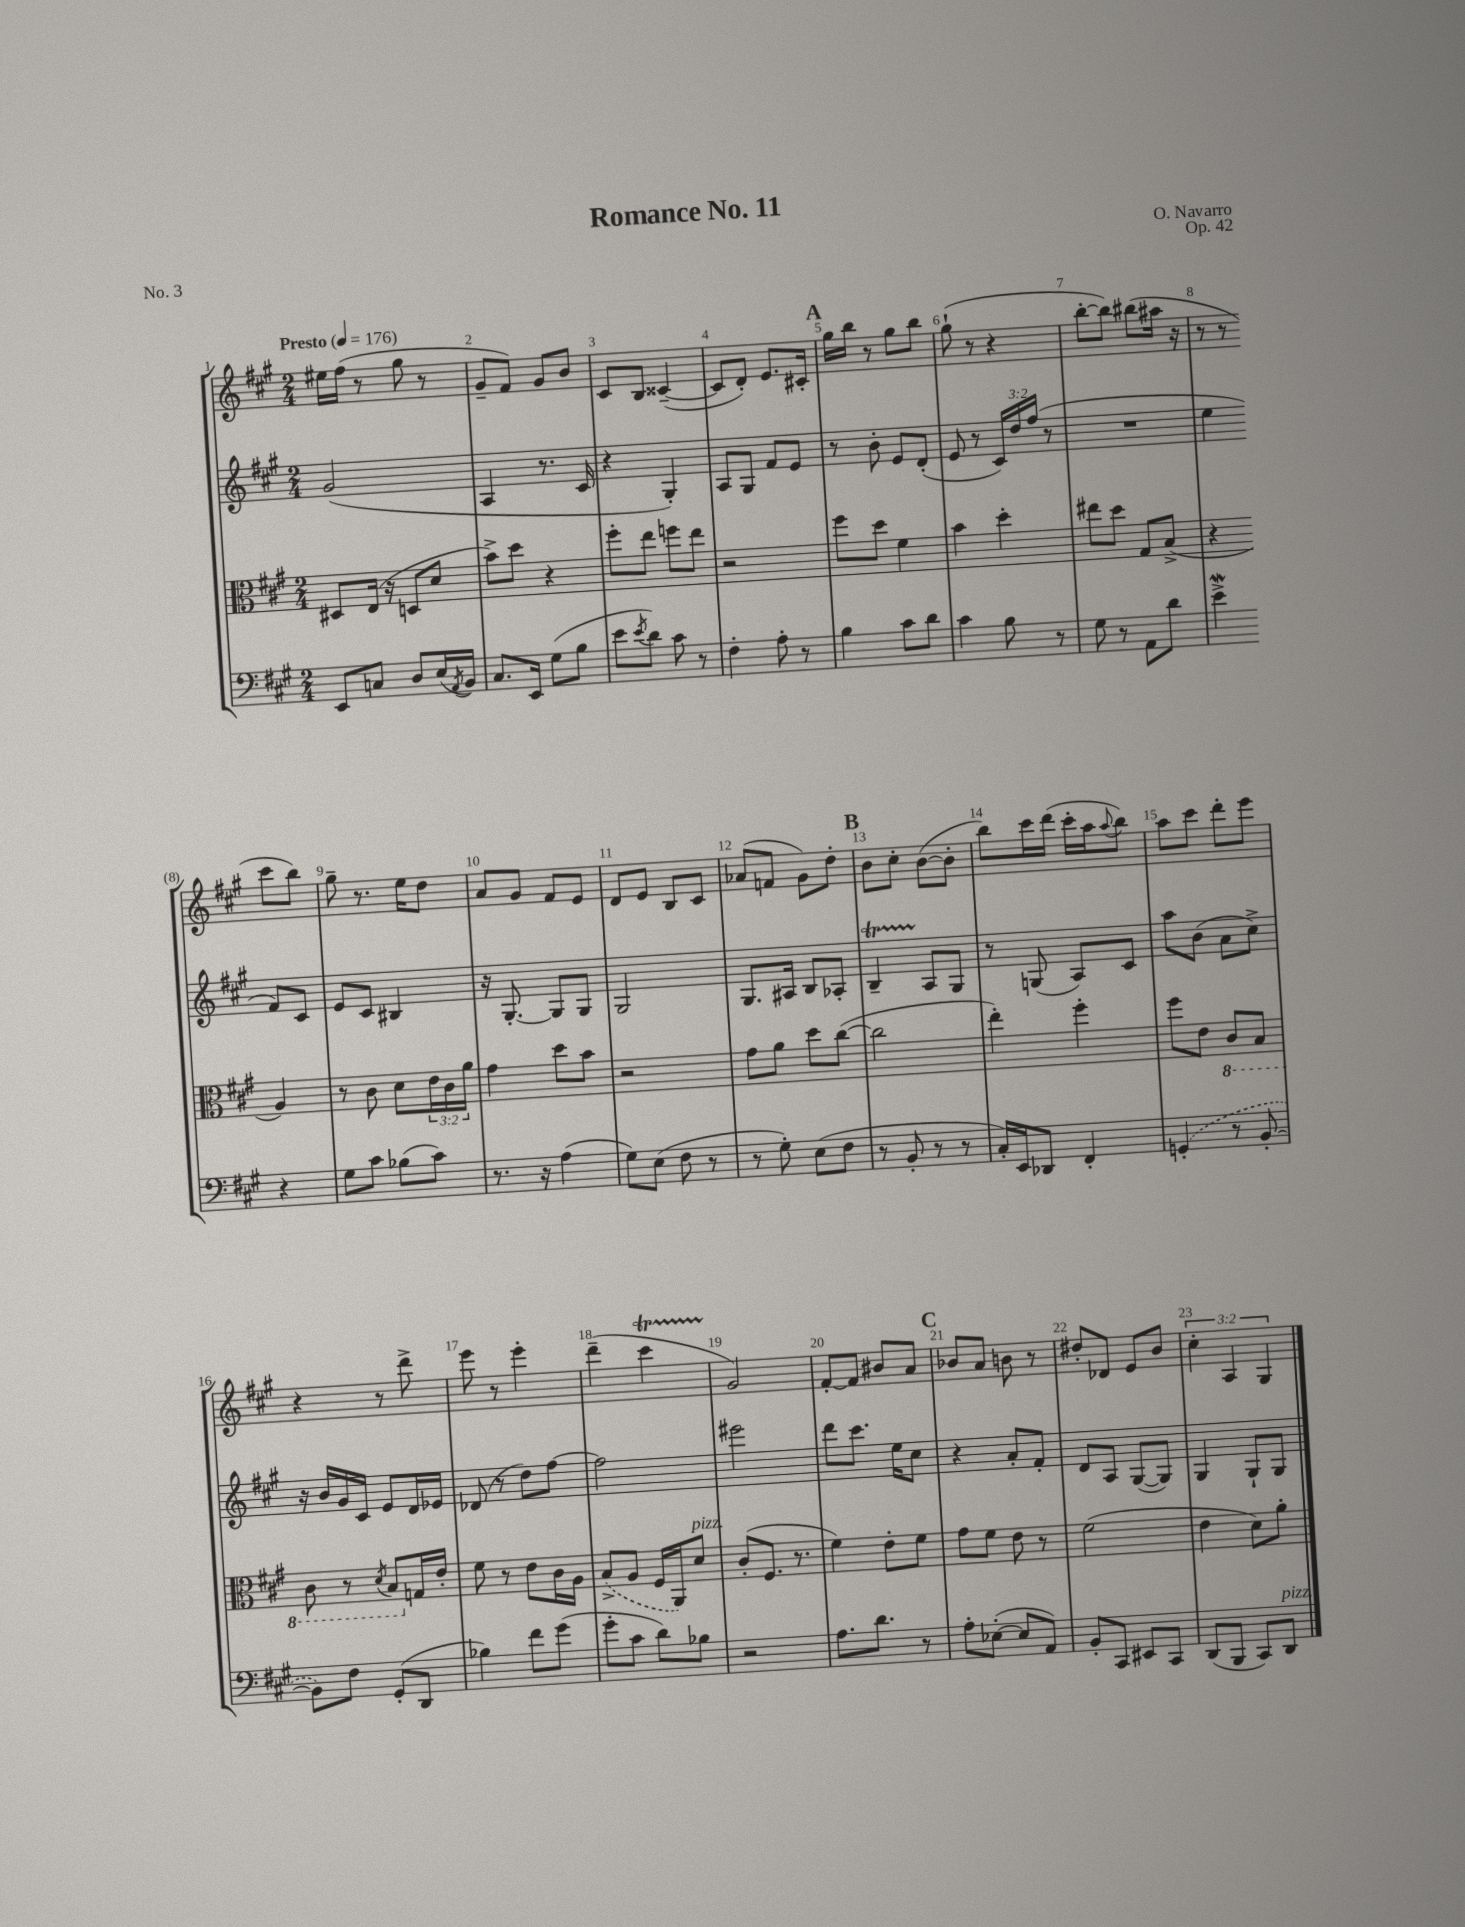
\header { title = "Romance No. 11" composer = "O. Navarro" opus = "Op. 42" piece = "No. 3" }
<<
\new StaffGroup <<
\new Staff = "s0" {
    \clef treble \key a \major \numericTimeSignature \time 2/4 \override Staff.TupletNumber.text = #tuplet-number::calc-fraction-text \tempo "Presto" 4 = 176
    eis''16 fis''16( r8 gis''8 r8 |
    gis'8-- fis'8) gis'8 b'8 |
    cis'8 b8 cisis'4~--( |
    cisis'8 d'8-.) e'8. cis'16-. |
    \mark \markup { \bold "A" } gis''16 b''16 r8 gis''8 b''8 |
    gis''8-!( r8 r4 |
    b''8~-. b''8) bis''8( ais''16 r16 |
    r8 r8 cis'''8 b''8) |
    gis''8-- r8. e''16 d''8 |
    a'8 gis'8 fis'8 e'8 |
    d'8 e'8 b8 cis'8 |
    aes'8( f'8 gis'8) d''8-. |
    \mark \markup { \bold "B" } b'8 cis''8-. b'8~( b'8-. |
    b''8) cis'''16 d'''16( cis'''16-. a''16 \appoggiatura { a''8 } b''8) |
    a''8 cis'''8 d'''8-. e'''8 |
    r4 r8 d'''8-> |
    e'''8 r8 e'''4-. |
    d'''4--( cis'''4\startTrillSpan |
    gis'2\stopTrillSpan) |
    fis'8~-. fis'8 bis'8 a'8 |
    \mark \markup { \bold "C" } bes'8 a'8 b'8 r8 |
    dis''8-. des'8 e'8 b'8 |
    \tuplet 3/2 { cis''4-. a4 gis4 } \bar "|." |
}
\new Staff = "s1" {
    \clef treble \key a \major \numericTimeSignature \time 2/4 \override Staff.TupletNumber.text = #tuplet-number::calc-fraction-text
    gis'2( |
    a4 r8. cis'16 |
    r4 gis4-.) |
    a8 gis8 fis'8 e'8 |
    \mark \markup { \bold "A" } r8 b'8-. e'8 d'8-.( |
    e'8 r8 \tuplet 3/2 { cis'16) d''16 fis''16( } r8 |
    R2 |
    e''4 fis'8) cis'8 |
    e'8 cis'8 bis4 |
    r16 gis8.~-. gis8 gis8 |
    gis2 |
    gis8. ais16 b8 aes8-. |
    \mark \markup { \bold "B" } b4--\startTrillSpan a8\stopTrillSpan gis8 |
    r8 g8( a8) cis'8 |
    a''8 b'8( a'8 cis''8->) |
    r16 b'16 gis'16 cis'16 e'8 d'16 ees'16 |
    des'8( r8 d''8) fis''8~ |
    fis''2 |
    eis'''2 |
    d'''8 cis'''8. e''16 cis''8 |
    \mark \markup { \bold "C" } r4 a'8-. fis'8-. |
    d'8 a8 gis8~( gis8) |
    gis4 gis8-! gis8 \bar "|." |
}
\new Staff = "s2" {
    \clef alto \key a \major \numericTimeSignature \time 2/4 \override Staff.TupletNumber.text = #tuplet-number::calc-fraction-text
    dis8 e16( r16 d8 d'8 |
    b'8->) d''8 r4 |
    fis''8-. e''8 f''8 e''8 |
    r2 |
    \mark \markup { \bold "A" } fis''8 d''8 fis'4 |
    b'4 d''4-. |
    eis''8 d''8 gis8 b8->( |
    r4 a4) |
    r8 cis'8 d'8 \tuplet 3/2 { e'16 cis'16 a'16 } |
    gis'4 d''8 b'8 |
    r2 |
    gis'8 a'8 d''8 cis''8~( |
    \mark \markup { \bold "B" } cis''2 |
    e''4-.) fis''4-. |
    fis''8 e'8 \ottava #-1 cis8 b,8 |
    cis8 r8 \acciaccatura { d8 } b,8 \ottava #0 g16 e'16-. |
    fis'8 r8 e'8 cis'16 a16 |
    \once \slurDashed b8->( a8 fis16 a,16) d'8^\markup { \italic "pizz." } |
    cis'8-.( fis8. r8. |
    fis'4) e'8-. fis'8 |
    \mark \markup { \bold "C" } gis'8 fis'8 e'8 r8 |
    fis'2( |
    e'4 d'8) a'8-. \bar "|." |
}
\new Staff = "s3" {
    \clef bass \key a \major \numericTimeSignature \time 2/4
    e,8 c8 d8 e16( \acciaccatura { a,8 } b,16) |
    cis8. e,16 gis8( b8 |
    e'8 \acciaccatura { e'8 } d'8) cis'8 r8 |
    fis4-. a8-. r8 |
    \mark \markup { \bold "A" } b4 cis'8 d'8 |
    cis'4 b8 r8 |
    gis8 r8 a,8 d'8 |
    e'4->\mordent r4 |
    gis8 cis'8 bes8( cis'8) |
    r8. r16 a4( |
    gis8) e8( fis8 r8 |
    r8 gis8-.) e8( fis8 |
    \mark \markup { \bold "B" } r8 b,8-. r8 r8 |
    cis16-.) e,16 des,8 fis,4-. |
    \once \slurDashed g,4-.( r8 b,8~-. |
    b,8) fis8 gis,8-.( d,8 |
    bes4) fis'8 gis'8( |
    gis'8-. cis'8 d'8) bes8 |
    r2 |
    a8. d'8. r8 |
    \mark \markup { \bold "C" } a8-. ees8~-.( ees8 a,8) |
    b,8-. cis,8 eis,8 cis,8 |
    d,8( b,,8 cis,8) d,8^\markup { \italic "pizz." } \bar "|." |
}
>>
>>
\layout { \context { \Score \override BarNumber.break-visibility = ##(#f #t #t) barNumberVisibility = #all-bar-numbers-visible } }
